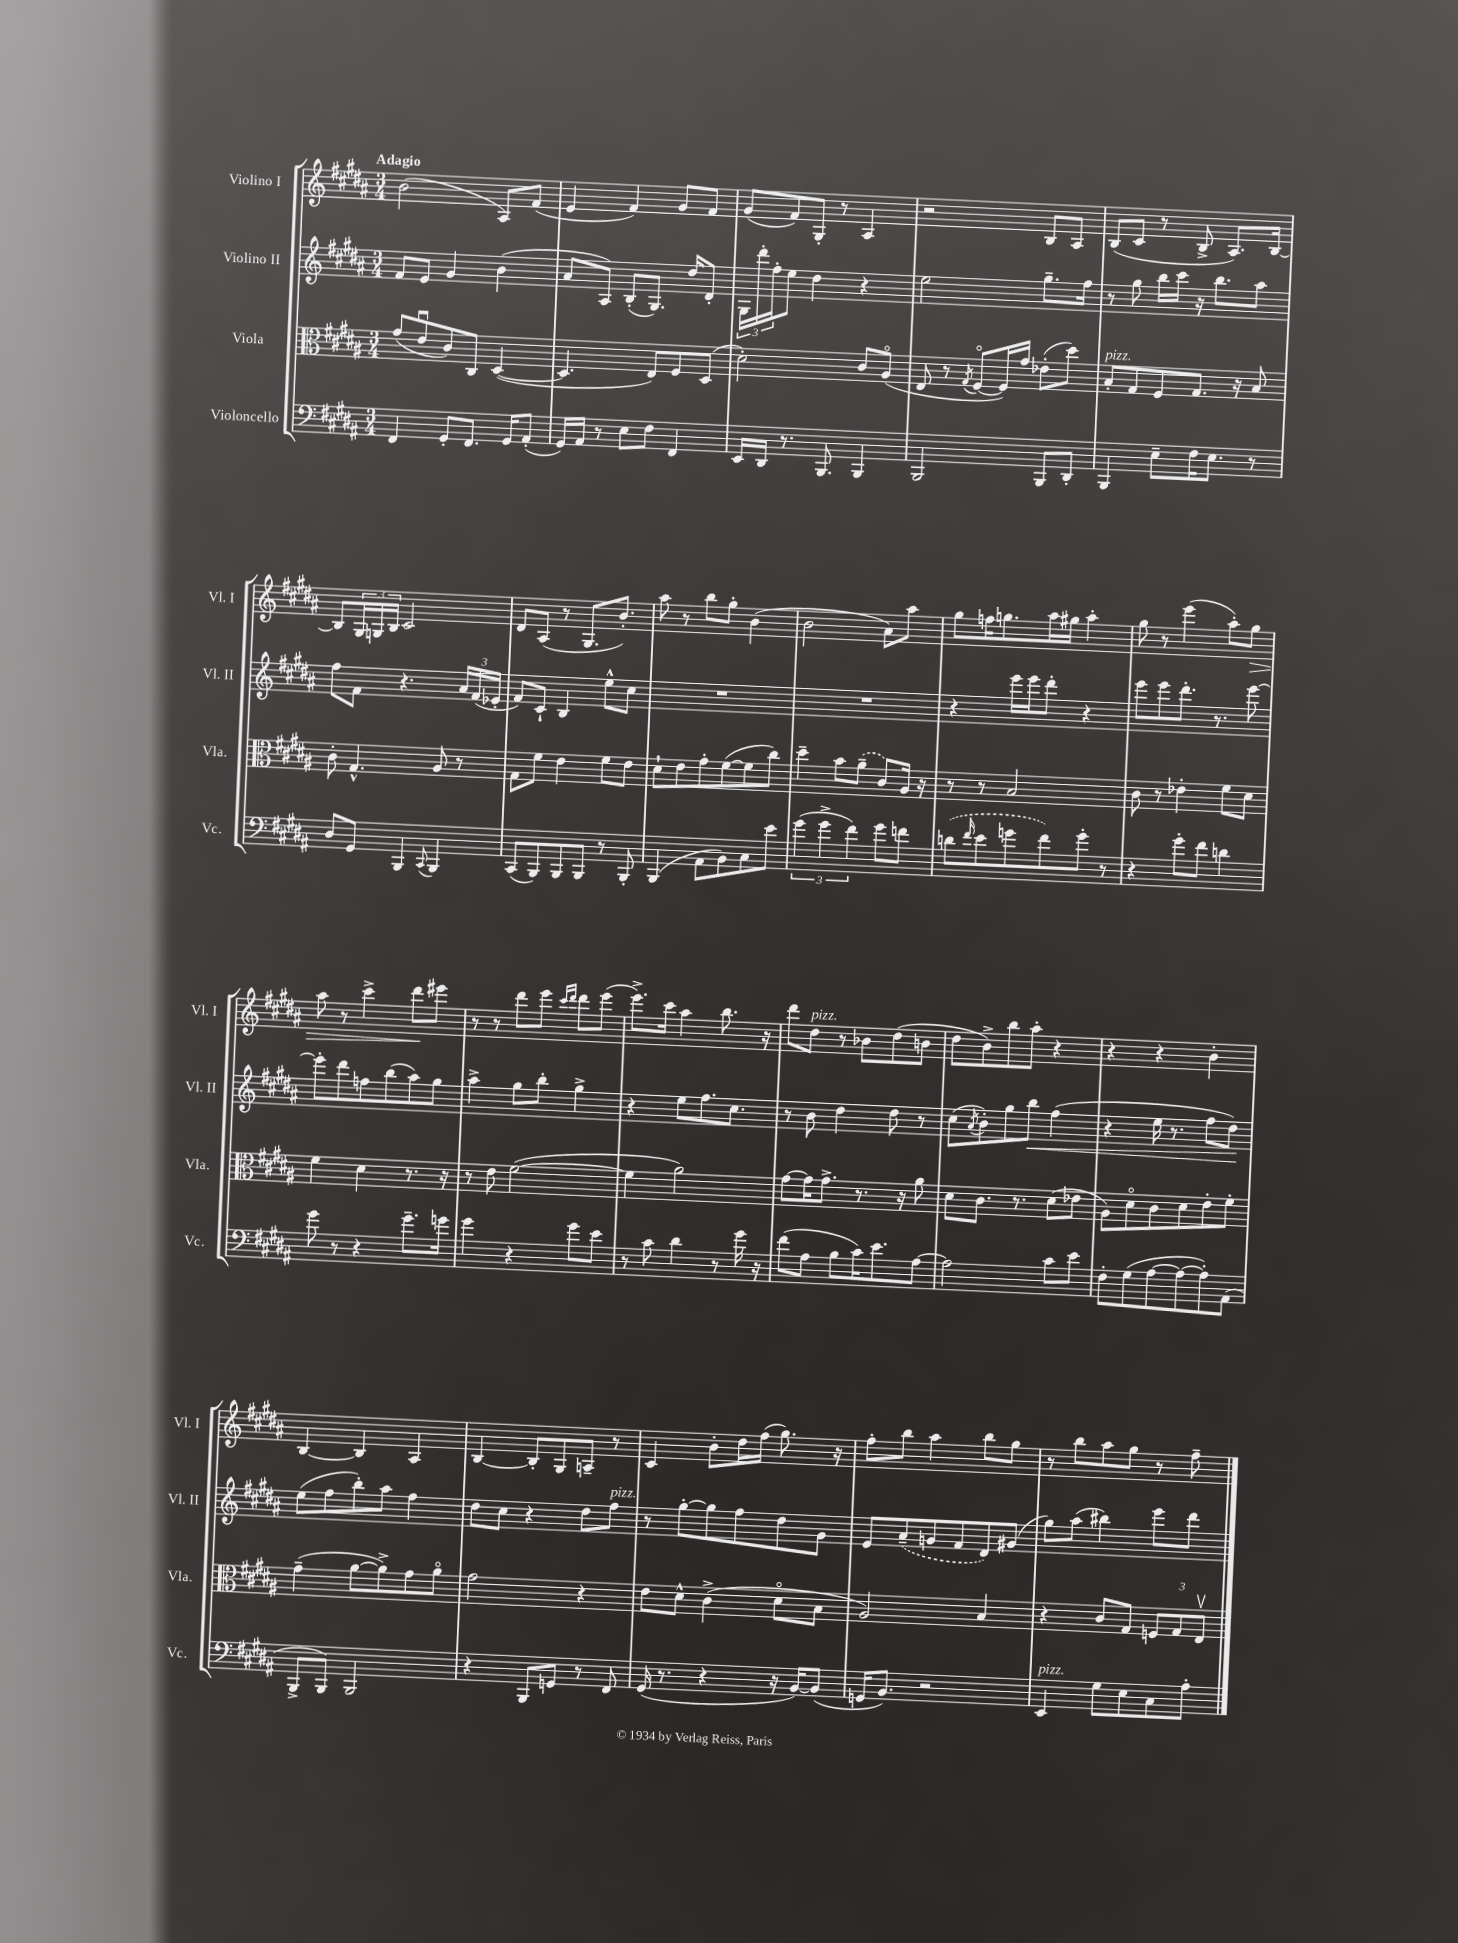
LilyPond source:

<<
\new StaffGroup <<
\new Staff = "s0" \with { instrumentName = "Violino I" shortInstrumentName = "Vl. I" } {
    \clef treble \key b \major \numericTimeSignature \time 3/4 \tempo "Adagio"
    b'2( ais8) fis'8( |
    e'4 fis'4) gis'8 fis'8 |
    gis'8( fis'8) gis8-. r8 ais4 |
    r2 b8 ais8 |
    b8( cis'8 r8 b8-> ais8.) b16~ |
    b8 \tuplet 3/2 { gis16 g16 b16 } cis'2 |
    dis'8 ais8( r8 gis8. b'8.-.) |
    ais''8 r8 b''8 gis''8-. b'4( |
    b'2 ais'8) ais''8 |
    gis''8 f''16 g''8. ais''16 gis''16 ais''4-. |
    gis''8 r8 e'''4( ais''8-.) gis''8\> |
    ais''8 r8 cis'''4-> dis'''8\! eis'''8 |
    r8 r8 dis'''8 e'''8 \grace { cis'''16 dis'''16 } dis'''8 e'''8( |
    e'''8.->) cis'''16 ais''4 b''8. r16 |
    dis'''8 dis''8^\markup { \italic "pizz." } r8 bes'8 dis''8( b'8 |
    dis''8 b'8->) b''8 ais''8-. r4 |
    r4 r4 b'4-. |
    b4~ b4 ais4 |
    b4~ b8-. gis8 a8-- r8 |
    cis'4 b'8-. dis''16 fis''16( gis''8.) r16 |
    fis''8-. b''8 ais''4 b''8 gis''8 |
    r8 b''8 ais''8 gis''8 r8 fis''8-- \bar "|." |
}
\new Staff = "s1" \with { instrumentName = "Violino II" shortInstrumentName = "Vl. II" } {
    \clef treble \key b \major \numericTimeSignature \time 3/4
    fis'8 e'8 gis'4 b'4( |
    ais'8 ais8) b8-.( gis8.) dis''16 dis'8-. |
    \tuplet 3/2 { gis16 dis'''16-. fis''16-. } e''8 dis''4 r4 |
    e''2 gis''8.-- fis''16 |
    r8 gis''8 b''16 cis'''16 r16 b''8. ais''8 |
    fis''8 fis'8 r4. \tuplet 3/2 { ais'16 fis'16( ees'16-. } |
    fis'8) cis'8-! b4 e''8-^ cis''8 |
    R2. |
    R2. |
    r4 e'''16 e'''16 dis'''8-. r4 |
    e'''8 e'''8 dis'''8.-. r8. e'''8~ |
    e'''8-. dis'''8 f''8 b''8( ais''8) gis''8 |
    ais''4-> gis''8 b''8-. gis''4-> |
    r4 e''8 fis''8. cis''8. |
    r8 b'8 dis''4 dis''8 r8 |
    cis''8( \acciaccatura { ais'8 } b'8-.) gis''8 b''8\< fis''4( |
    r4 e''16 r8. fis''8 dis''8\!) |
    e''8( fis''8 b''8-.) ais''8 fis''4 |
    dis''8 cis''8 r4 dis''8 fis''8^\markup { \italic "pizz." } |
    r8 gis''8~-. gis''8 fis''8 dis''8 gis'8 |
    e'8 \once \slurDashed ais'8--( g'8 fis'8 dis'8) gis'8( |
    gis''8) ais''8( bis''4) e'''8 dis'''8 \bar "|." |
}
\new Staff = "s2" \with { instrumentName = "Viola" shortInstrumentName = "Vla." } {
    \clef alto \key b \major \numericTimeSignature \time 3/4
    gis'8( e'8\downbow cis'8) cis8 dis4~( |
    dis4. e8) fis8 dis8( |
    dis'2-.) cis'8 ais8\flageolet( |
    e8 r8 \acciaccatura { gis8 } fis8~\flageolet fis16) gis'16 ees'8-.( dis''8) |
    b8-.^\markup { \italic "pizz." } gis8 fis8 gis8. r16 b8 |
    cis'8-. gis4.-^ ais8 r8 |
    gis8 fis'8 e'4 fis'8 e'8 |
    dis'8-! e'8 gis'8-. fis'8~( fis'8 cis''8) |
    dis''4-- b'8 \once \slurDashed ais'8--( cis'8) ais16 r16 |
    r8 r8 b2 |
    cis'8 r8 ees'4-. fis'8 dis'8 |
    fis'4 dis'4 r8. r16 |
    r8 e'8 fis'2~( |
    fis'4 ais'2) |
    gis'8~ gis'16 gis'8.-> r8. r16 ais'8 |
    dis'8 cis'8. r8. dis'8( ees'8 |
    ais8) dis'8\flageolet cis'8 dis'8 e'8-. fis'8-. |
    gis'4--( ais'8~ ais'8->) gis'8 ais'8\flageolet |
    gis'2 r4 |
    e'8 dis'8-^ cis'4->( dis'8\flageolet b8 |
    ais2) b4 |
    r4 cis'8 gis8 \tuplet 3/2 { f8 gis8 e8\upbow } \bar "|." |
}
\new Staff = "s3" \with { instrumentName = "Violoncello" shortInstrumentName = "Vc." } {
    \clef bass \key b \major \numericTimeSignature \time 3/4
    fis,4 gis,8-. fis,8. gis,16 ais,8-.( |
    gis,16) ais,16 r8 e8 fis8 fis,4 |
    e,16 dis,16 r8. b,,8. b,,4 |
    b,,2 b,,8 dis,8-. |
    b,,4 e8-- fis16 e8. r8 |
    dis8 gis,8 b,,4 \appoggiatura { cis,8 } b,,4 |
    cis,8( b,,8) b,,8 b,,8 r8 b,,8-. |
    b,,4( ais,8 b,8) cis8 e'8 |
    \tuplet 3/2 { gis'4( gis'4-> fis'4) } gis'8 f'8 |
    \once \slurDashed d'8( \grace { fis'16 } e'8 g'8 fis'8) g'8-. r8 |
    r4 gis'8-. fis'8 d'4 |
    gis'8 r8 r4 gis'8.-- g'16 |
    gis'4 r4 gis'8 e'8 |
    r8 cis'8 dis'4 r8 gis'16 r16 |
    fis'8( ais8 b8 cis'16) e'8. ais8~ |
    ais2 cis'8 e'8 |
    fis8-. gis8( ais8~ ais8~ ais8-.) ais,8( |
    b,,8-> b,,8) b,,2 |
    r4 b,,8 g,8 r8 fis,8 |
    gis,16( r8. r4 r16 b,16~) b,8( |
    g,16 b,8.) r2 |
    e,4^\markup { \italic "pizz." } gis8 e8 cis8 ais8-. \bar "|." |
}
>>
>>
\layout { \context { \Score \remove "Bar_number_engraver" } }
